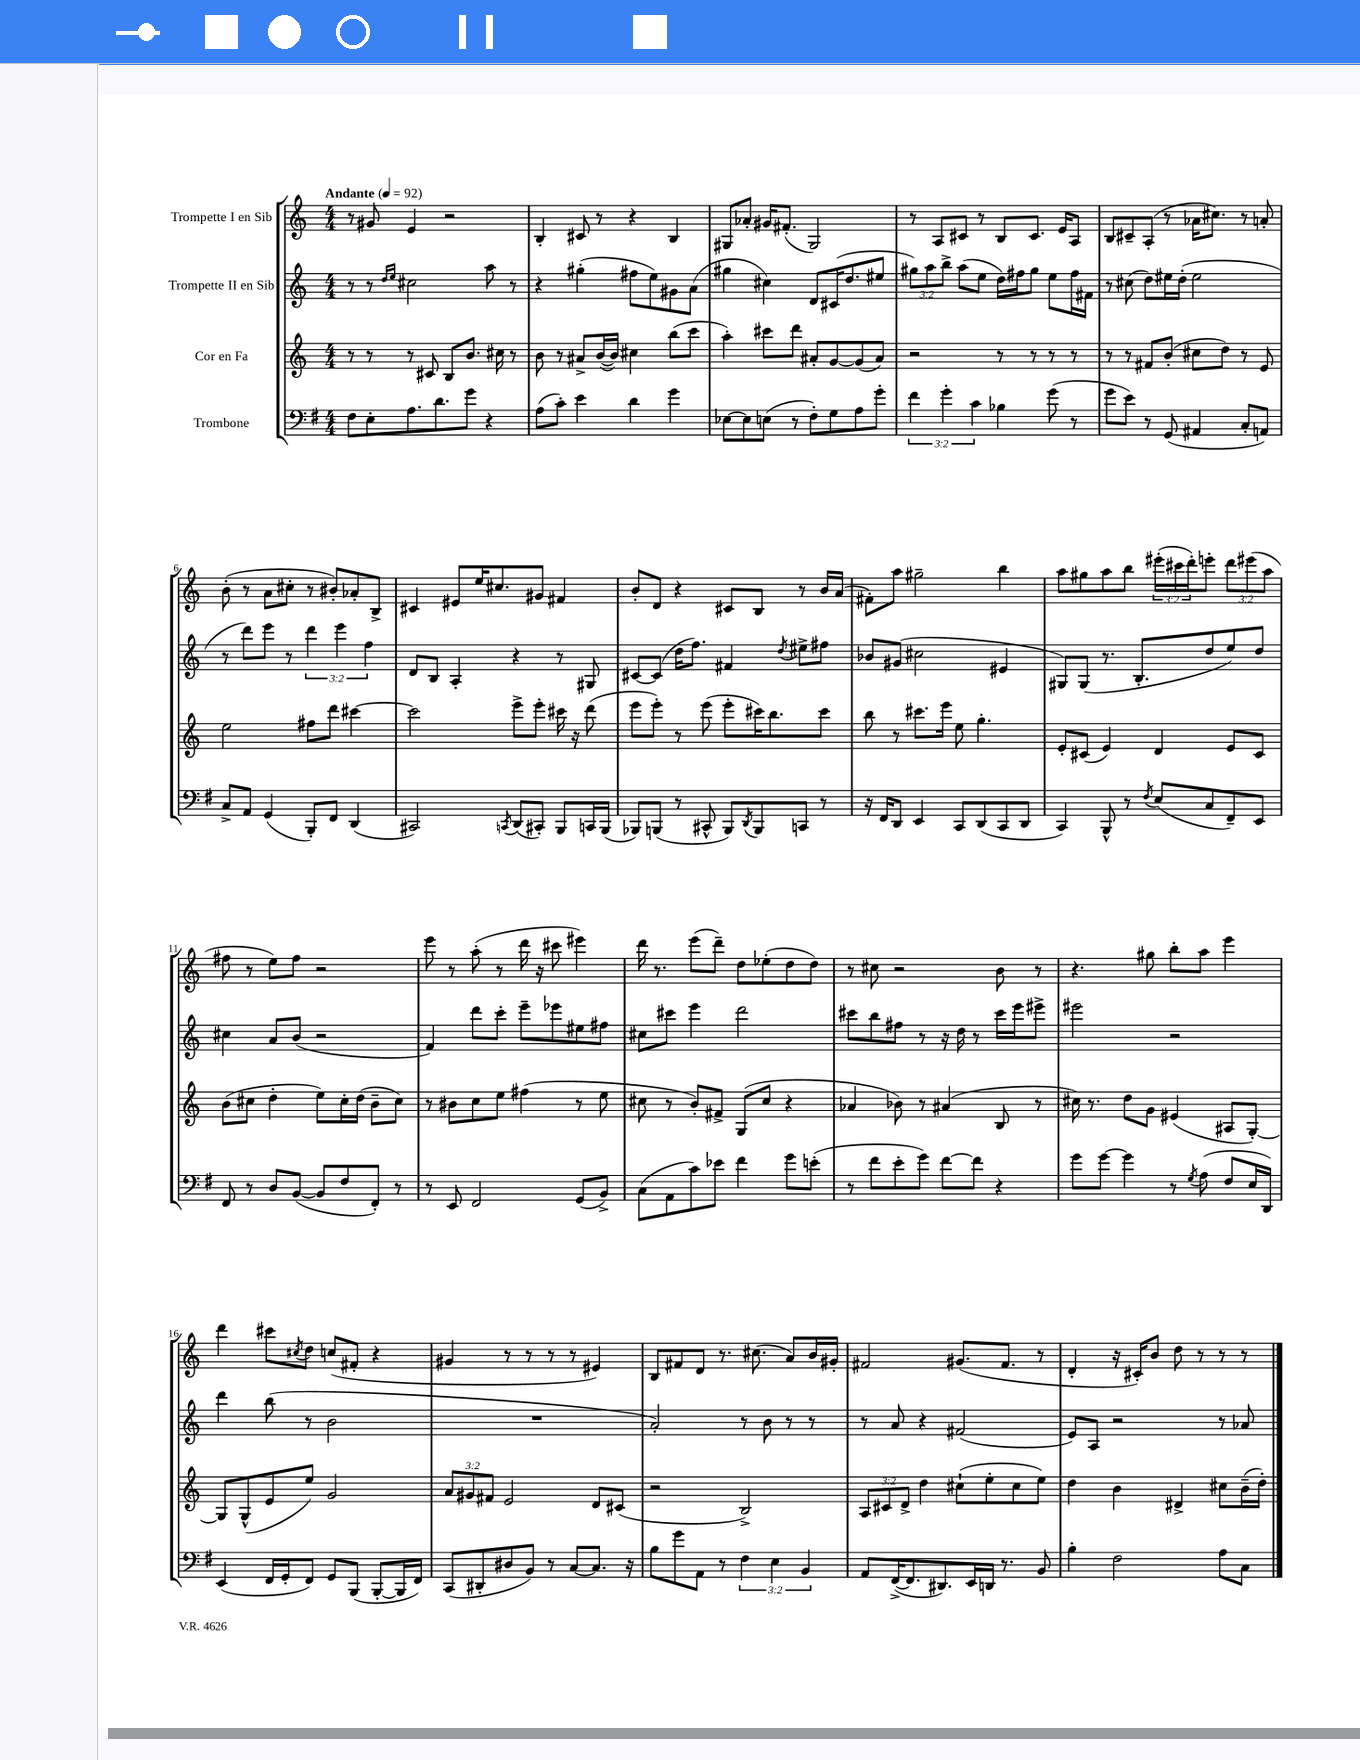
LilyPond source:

<<
\new StaffGroup <<
\new Staff = "s0" \with { instrumentName = "Trompette I en Sib" } {
    \clef treble \key c \major \numericTimeSignature \time 4/4 \override Staff.TupletNumber.text = #tuplet-number::calc-fraction-text \tempo "Andante" 4 = 92
    r8 gis'8 e'4 r2 |
    b4-. cis'8 r8 r4 b4 |
    gis8 aes'8-. gis'16 fis'8.-.( gis2) |
    r8 a8 cis'8 r8 b8 cis'8. e'16 a8 |
    b8 cis'8-- a8-.( r8 aes'16 cis''8.) r8 a'8-. |
    b'8-.( r8 a'8 cis''8-. r8 bis'8-.) aes'8-. b8-> |
    cis'4 eis'8 e''16 cis''8. gis'8 fis'4 |
    b'8-. d'8 r4 cis'8 b8 r8 b'16 a'16( |
    fis'8-.) a''8 gis''2-- b''4 |
    a''8 gis''8 a''8 b''8 \tuplet 3/2 { eis'''16-.( cis'''16 d'''16-.) } e'''8-. \tuplet 3/2 { d'''8 eis'''8( a''8 } |
    fis''8 r8 e''8) fis''8 r2 |
    e'''8 r8 a''8-.( r8 d'''16 r16 cis'''8 eis'''4) |
    d'''16 r8. e'''8( d'''8--) d''8 ees''8-.( d''8 d''8) |
    r8 cis''8 r2 b'8 r8 |
    r4. gis''8 b''8-. a''8 e'''4 |
    d'''4 cis'''8 \acciaccatura { cis''8 } d''8 c''8( fis'8-. r4 |
    gis'4 r8 r8 r8 r8 eis'4) |
    b8 fis'8 d'8 r8. cis''8.( a'8) b'16 gis'16-. |
    fis'2 gis'8.( fis'8. r8 |
    d'4-. r16 cis'16-.) b'8 d''8 r8 r8 r8 \bar "|." |
}
\new Staff = "s1" \with { instrumentName = "Trompette II en Sib" } {
    \clef treble \key c \major \numericTimeSignature \time 4/4 \override Staff.TupletNumber.text = #tuplet-number::calc-fraction-text
    r8 r8 \grace { d''16 e''16 } cis''2 a''8 r8 |
    r4 gis''4-.( fis''8 e''8) gis'8 a'8( |
    gis''4 cis''4) d'8 cis'16( d''8. eis''8 |
    \tuplet 3/2 { gis''8) a''8 b''8-> } a''8( e''8 d''16) fis''16 gis''8 e''8 fis''16 fis'16 |
    r8 cis''8( d''8) eis''16 d''16-.( eis''2 |
    r8 d'''8) e'''8 r8 \tuplet 3/2 { d'''4 e'''4 f''4 } |
    d'8 b8 a4-. r4 r8 gis8 |
    cis'8~ cis'8( d''16 f''8.) fis'4 \acciaccatura { d''8 } eis''8-> fis''8 |
    bes'8 gis'8( cis''2 eis'4 |
    gis8) gis8( r8. b8.-. d''8 e''8) d''8 |
    cis''4 a'8 b'8( r2 |
    f'4) d'''8 c'''8-. e'''8-- ees'''8 eis''8 fis''8 |
    cis''8 cis'''8 e'''4 d'''2 |
    cis'''8 b''8 fis''8 r8 r16 d''16 r8 cis'''16 e'''16 eis'''8-> |
    eis'''2 r2 |
    d'''4 b''8( r8 b'2 |
    R1 |
    a'2-.) r8 b'8 r8 r8 |
    r8 a'8 r4 fis'2( |
    e'8) a8 r2 r8 aes'8 \bar "|." |
}
\new Staff = "s2" \with { instrumentName = "Cor en Fa" } {
    \clef treble \key c \major \numericTimeSignature \time 4/4 \override Staff.TupletNumber.text = #tuplet-number::calc-fraction-text
    r8 r8 r8 cis'8 b8 b'8. cis''16 r8 |
    b'8 r8 ais'8-> b'16~( b'16) cis''4 b''8( c'''8 |
    a''4-.) cis'''8 d'''8 ais'8-. g'8~ g'8( ais'8) |
    r2 r8 r8 r8 r8 |
    r8 r8 fis'8 b'8-.( cis''8 d''8) r8 e'8 |
    e''2 fis''8 d'''8 cis'''4~ |
    cis'''2 e'''8-> e'''8-. cis'''16 r16 d'''8( |
    e'''8 e'''8-.) r8 e'''8( e'''8-. cis'''16) b''8. cis'''8 |
    b''8 r8 cis'''8. e'''16 e''8 g''4.-. |
    e'8-. cis'8( e'4) d'4 e'8 cis'8 |
    b'8( cis''8 d''4-. e''8) cis''16-. d''16( b'8-- cis''8) |
    r8 bis'8 c''8 e''8 fis''4( r8 e''8 |
    cis''8 r8 b'8-.) fis'8-> g8( cis''8 r4 |
    aes'4 bes'8) r8 ais'4( b8 r8 |
    cis''16) r8. d''8 g'8 eis'4( ais8 g8~-.) |
    g8 g8-^( e'8 e''8) g'2 |
    \tuplet 3/2 { a'8 gis'8 fis'8 } e'2 d'8 cis'8( |
    r2 b2->) |
    \tuplet 3/2 { a8 cis'8 d'8-> } d''4 cis''8-!( e''8-. cis''8 e''8) |
    d''4 b'4 dis'4-> cis''8 b'16--( d''16-.) \bar "|." |
}
\new Staff = "s3" \with { instrumentName = "Trombone" } {
    \clef bass \key g \major \numericTimeSignature \time 4/4 \override Staff.TupletNumber.text = #tuplet-number::calc-fraction-text
    fis8 e8-. a8. d'8. g'8 r4 |
    a8( c'8-.) e'4 d'4 g'4 |
    ees8~ ees8 e8( r8 fis8-.) g8 a8 g'8-. |
    \tuplet 3/2 { fis'4 g'4-. c'4 } bes4 g'8( r8 |
    g'8 e'8) r8 g,8( ais,4 c8-. a,8) |
    c8-> a,8 g,4( b,,8-.) fis,8 d,4( |
    cis,2) \acciaccatura { c,8 } d,8( cis,8-.) b,,8 c,16 b,,16( |
    bes,,8) b,,8( r8 cis,8-^ b,,8) \acciaccatura { d,8 } b,,8 c,8 r8 |
    r16 fis,16 d,8 e,4 c,8 d,8( c,8 d,8 |
    c,4) b,,8-^ r8 \acciaccatura { fis8 } e8( c8 fis,8--) e,8 |
    fis,8 r8 d8 b,8~( b,8 fis8 fis,8-.) r8 |
    r8 e,8 fis,2 g,8( b,8->) |
    c8( a,8 c'8) ees'8 fis'4 g'8 e'8-.( |
    r8 fis'8 e'8-. g'8) fis'8~ fis'8 r4 |
    g'8 g'8~ g'4 r8 \acciaccatura { g8 } a8( fis8 e16 d,16) |
    e,4( fis,16 g,16-. fis,8) g,8 b,,8( b,,8~-. b,,16 fis,16) |
    c,8( dis,8-. dis8 b,8) r8 c8~ c8. r16 |
    b8 g'8 a,8 r8 \tuplet 3/2 { fis4 e4 b,4 } |
    a,8 fis,16~->( fis,8. dis,8.) e,16 d,16 r8. b,8 |
    b4-. fis2 a8 c8 \bar "|." |
}
>>
>>
